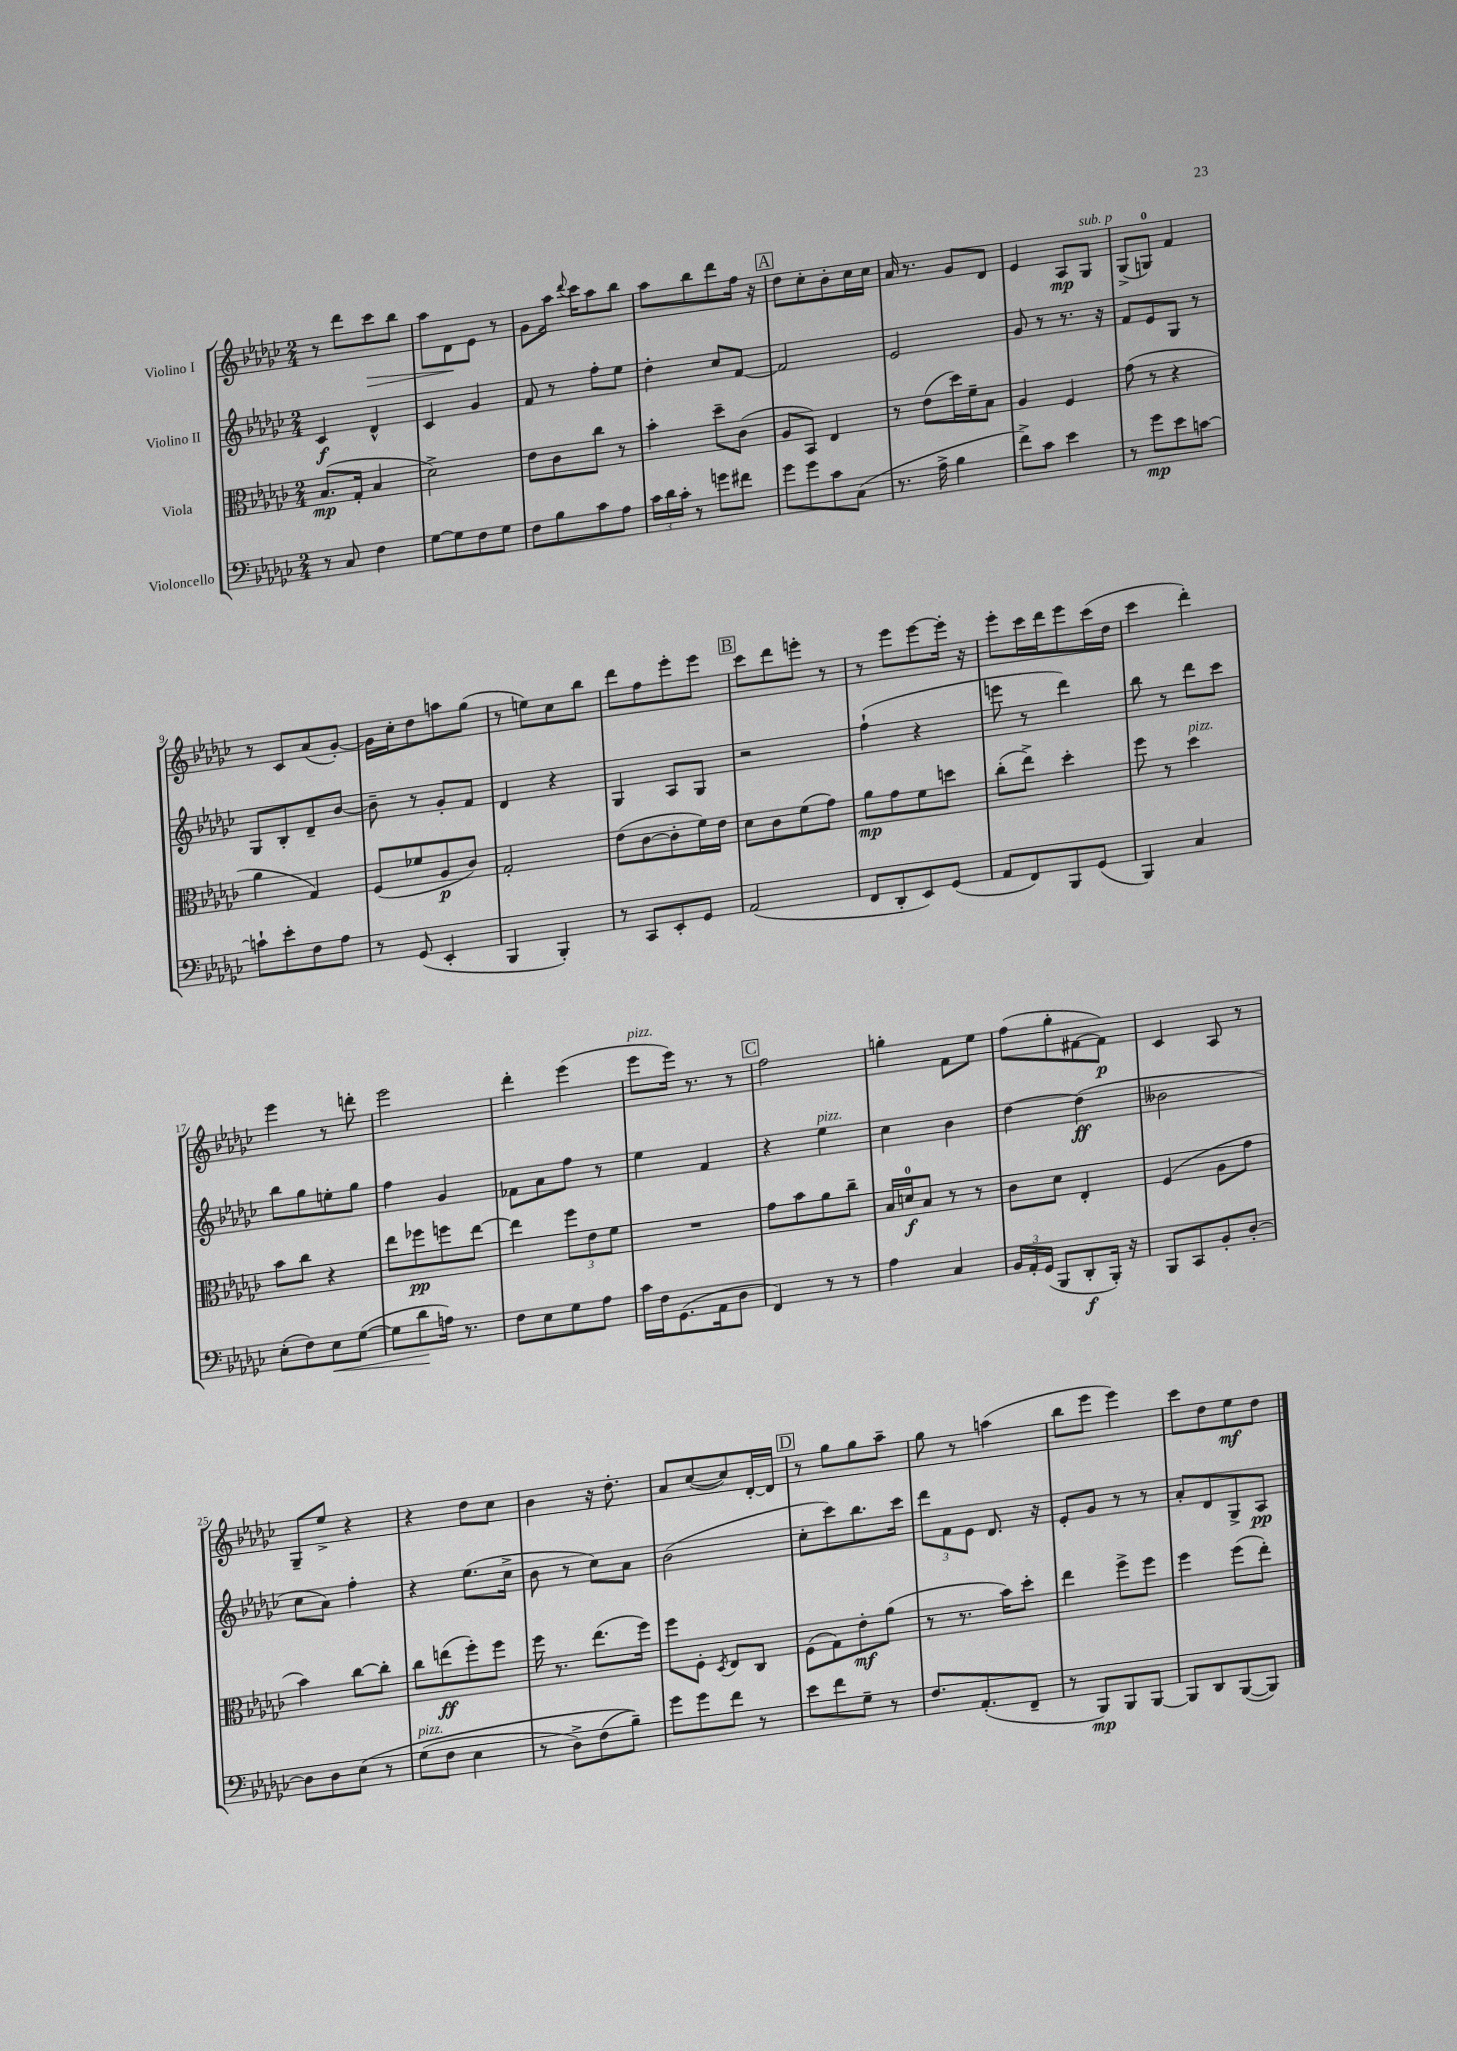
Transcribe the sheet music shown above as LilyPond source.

<<
\new StaffGroup <<
\new Staff = "s0" \with { instrumentName = "Violino I" } {
    \clef treble \key ges \major \numericTimeSignature \time 2/4
    \autoBeamOff r8 des'''8[ ces'''8\> bes''8] |
    aes''8[ des'8\! ees'8] r8 |
    ges'8[ aes''16] \appoggiatura { des'''8 } ces'''16[ aes''8 bes''8] |
    aes''8[ bes''8 des'''8 f''16] r16 |
    \mark \markup { \box "A" } des''8[ ces''8-. bes'8-. ces''16 ces''16] |
    aes'16 r8. ges'8[ des'8] |
    ees'4 aes8[\mp ges8]^\markup { \italic "sub. p" } |
    ges8[->( g8]-0) f'4 |
    r8 ces'8[ aes'8( ges'8]~-.) |
    ges'16[ ces''16-. des''8 a''8 ges''8]( |
    r8 e''8[) ces''8 bes''8] |
    des'''8[ f''8 ees'''8-. ees'''8] |
    \mark \markup { \box "B" } ces'''8[ des'''8 e'''8]-. r8 |
    r8 ees'''8[ ees'''8~ ees'''16]-. r16 |
    ees'''8[-. ces'''16 des'''16 ees'''8 ces'''16( des''16] |
    ces'''4 des'''4-.) |
    ees'''4 r8 d'''8-. |
    ees'''2 |
    des'''4-. ees'''4( |
    ees'''8[^\markup { \italic "pizz." } ees'''16]) r8. r8 |
    \mark \markup { \box "C" } f''2 |
    g''4-. f'8[ ees''8] |
    f''8[( ges''8-. fis'8~ fis'8]\p) |
    ces'4 aes8 r8 |
    ges8[-- ees''8]-> r4 |
    r4 des''8[ ces''8] |
    bes'4 r16 des''8.-. |
    aes'8[ ces''8~( ces''8) des'16~-. des'16] |
    \mark \markup { \box "D" } r8 ges''8[ ges''8 aes''8]-- |
    ges''8 r8 a''4( |
    bes''8[ ees'''8] ees'''4) |
    ces'''8[ des''8 ees''8\mf des''8] \bar "|." |
}
\new Staff = "s1" \with { instrumentName = "Violino II" } {
    \clef treble \key ges \major \numericTimeSignature \time 2/4
    \autoBeamOff ces'4\f des'4-^ |
    ces'4 ges'4 |
    f'8 r8 f''8[-. ees''8] |
    des''4-. ces''8[ f'8]~ |
    \mark \markup { \box "A" } f'2 |
    ees'2 |
    ges'8 r8 r8. r16 |
    f'8[ ees'8 ges8] r8 |
    ges8[ bes8-. des'8-- bes'8]~ |
    bes'8-- r8 ges'8[-. f'8] |
    des'4 r4 |
    ges4 aes8[ ges8] |
    \mark \markup { \box "B" } r2 |
    f''4-!( r4 |
    e'''8 r8 des'''4) |
    bes''8 r8 des'''8[ ces'''8] |
    bes''8[ ges''8 e''8-. ges''8] |
    f''4 ges'4 |
    fes'8[ aes'8 f''8] r8 |
    ees''4 f'4 |
    \mark \markup { \box "C" } r4 ees''4^\markup { \italic "pizz." } |
    ces''4 bes'4 |
    des''4~ des''4\ff( |
    beses'2 |
    ces''8[ aes'8]) f''4-. |
    r4 ees''8.[( ces''16]-> |
    bes'8 r8 ces''8[) aes'8] |
    bes'2( |
    \mark \markup { \box "D" } ces''8[-. ces'''8) bes''8. ces'''16] |
    \tuplet 3/2 { des'''8[ f'8 ees'8] } des'8. r16 |
    ees'8[-. ges'8] r8 r8 |
    aes'8[-. des'8 ges8-> aes8]\pp \bar "|." |
}
\new Staff = "s2" \with { instrumentName = "Viola" } {
    \clef alto \key ges \major \numericTimeSignature \time 2/4
    \autoBeamOff bes8.[\mp( ges16]-. bes4 |
    des'2->) |
    ees'8[ ces'8 ces''8] r8 |
    bes'4-. des''8[-- ces'8]( |
    \mark \markup { \box "A" } aes8[ bes,8]) ees4 |
    r8 ees'8[( des''16) f'16-- bes8] |
    aes4 f4 |
    ges'8( r8 r4 |
    aes'4 ges4) |
    f8[( fes'8 aes8\p ces'8]) |
    ges2-. |
    ees'8[( ces'8~ ces'8-. f'16) ees'16] |
    \mark \markup { \box "B" } des'8[ ces'8 f'8( ges'8]) |
    aes'8[\mp ges'8 f'8 d''8] |
    ces''8[-.( ees''8]->) des''4-. |
    f''8 r8 des''4^\markup { \italic "pizz." } |
    bes'8[ ces''8] r4 |
    ees''8[ fes''8\pp f''8 ees''8]~ |
    ees''4 \tuplet 3/2 { f''8[ ees'8 f'8] } |
    R2 |
    \mark \markup { \box "C" } ges'8[ bes'8 aes'8 ces''8]-- |
    bes16[ d'16-0\f bes8] r8 r8 |
    ces'8[ des'8] ees4-. |
    f4( aes8[ ges'8] |
    bes'4) ces''8[~ ces''8]-. |
    ces''8[ e''8\ff( f''8-.) f''8] |
    f''16 r8. ees''8.[( f''16]) |
    f''8[ f8]-. \acciaccatura { des8 } ees8[ ces8] |
    \mark \markup { \box "D" } f8[( ges8) ees'8-.\mf aes'8]( |
    r8 r8. bes'16[) des''8]-. |
    ees''4 f''8[-> f''8] |
    f''4 f''8[( ees''8]-.) \bar "|." |
}
\new Staff = "s3" \with { instrumentName = "Violoncello" } {
    \clef bass \key ges \major \numericTimeSignature \time 2/4
    \autoBeamOff r8 ces8 f4 |
    ges8[~ ges8 f8 ges8] |
    f8[ bes8 ces'8 aes8] |
    \tuplet 3/2 { ces'16[ des'16 ces'16]-. } r8 g'8[ fis'8] |
    \mark \markup { \box "A" } ges'8[ ges'8 ces'8 ces8]( |
    r8. aes16-> bes4 |
    f'8[->) ces'8] ees'4 |
    r8 ges'8[\mp ees'8 c'8]~ |
    c'8[-! ees'8-. f8 aes8] |
    r8 ges,8( ees,4-. |
    bes,,4 bes,,4-.) |
    r8 ces,8[ ees,8-. ges,8] |
    \mark \markup { \box "B" } aes,2( |
    f,8[ des,8-. ees,8) ges,8]( |
    aes,8[ f,8) bes,,8 ges,8]( |
    bes,,4) ces4 |
    ees8[-.( f8) ees8\< ges8]~( |
    ges8[ des'8\! a16]) r8. |
    f8[ ees8 ges8 aes8] |
    ces'16[ f16 ges,8.( aes,16 des8] |
    \mark \markup { \box "C" } f,4) r8 r8 |
    aes4 ces4 |
    \tuplet 3/2 { bes,16[ aes,16-. ges,16]( } bes,,8[ des,8-.\f bes,,16]-.) r16 |
    bes,,8[ ces,8 bes,8-. des8]~-. |
    des8[ des8 ees8]\( r8 |
    ges8[^\markup { \italic "pizz." }( f8] ees4 |
    r8 des8[->) f8( bes8]--)\) |
    ges'8[ ges'8 f'8] r8 |
    \mark \markup { \box "D" } ees'8[ f'8 ges8]-- r8 |
    f8.[ aes,8.-.( f,8]-- |
    r8 bes,,8[\mp) bes,,8 bes,,8]~ |
    bes,,8[ des,8 bes,,8~( bes,,8]) \bar "|." |
}
>>
>>
